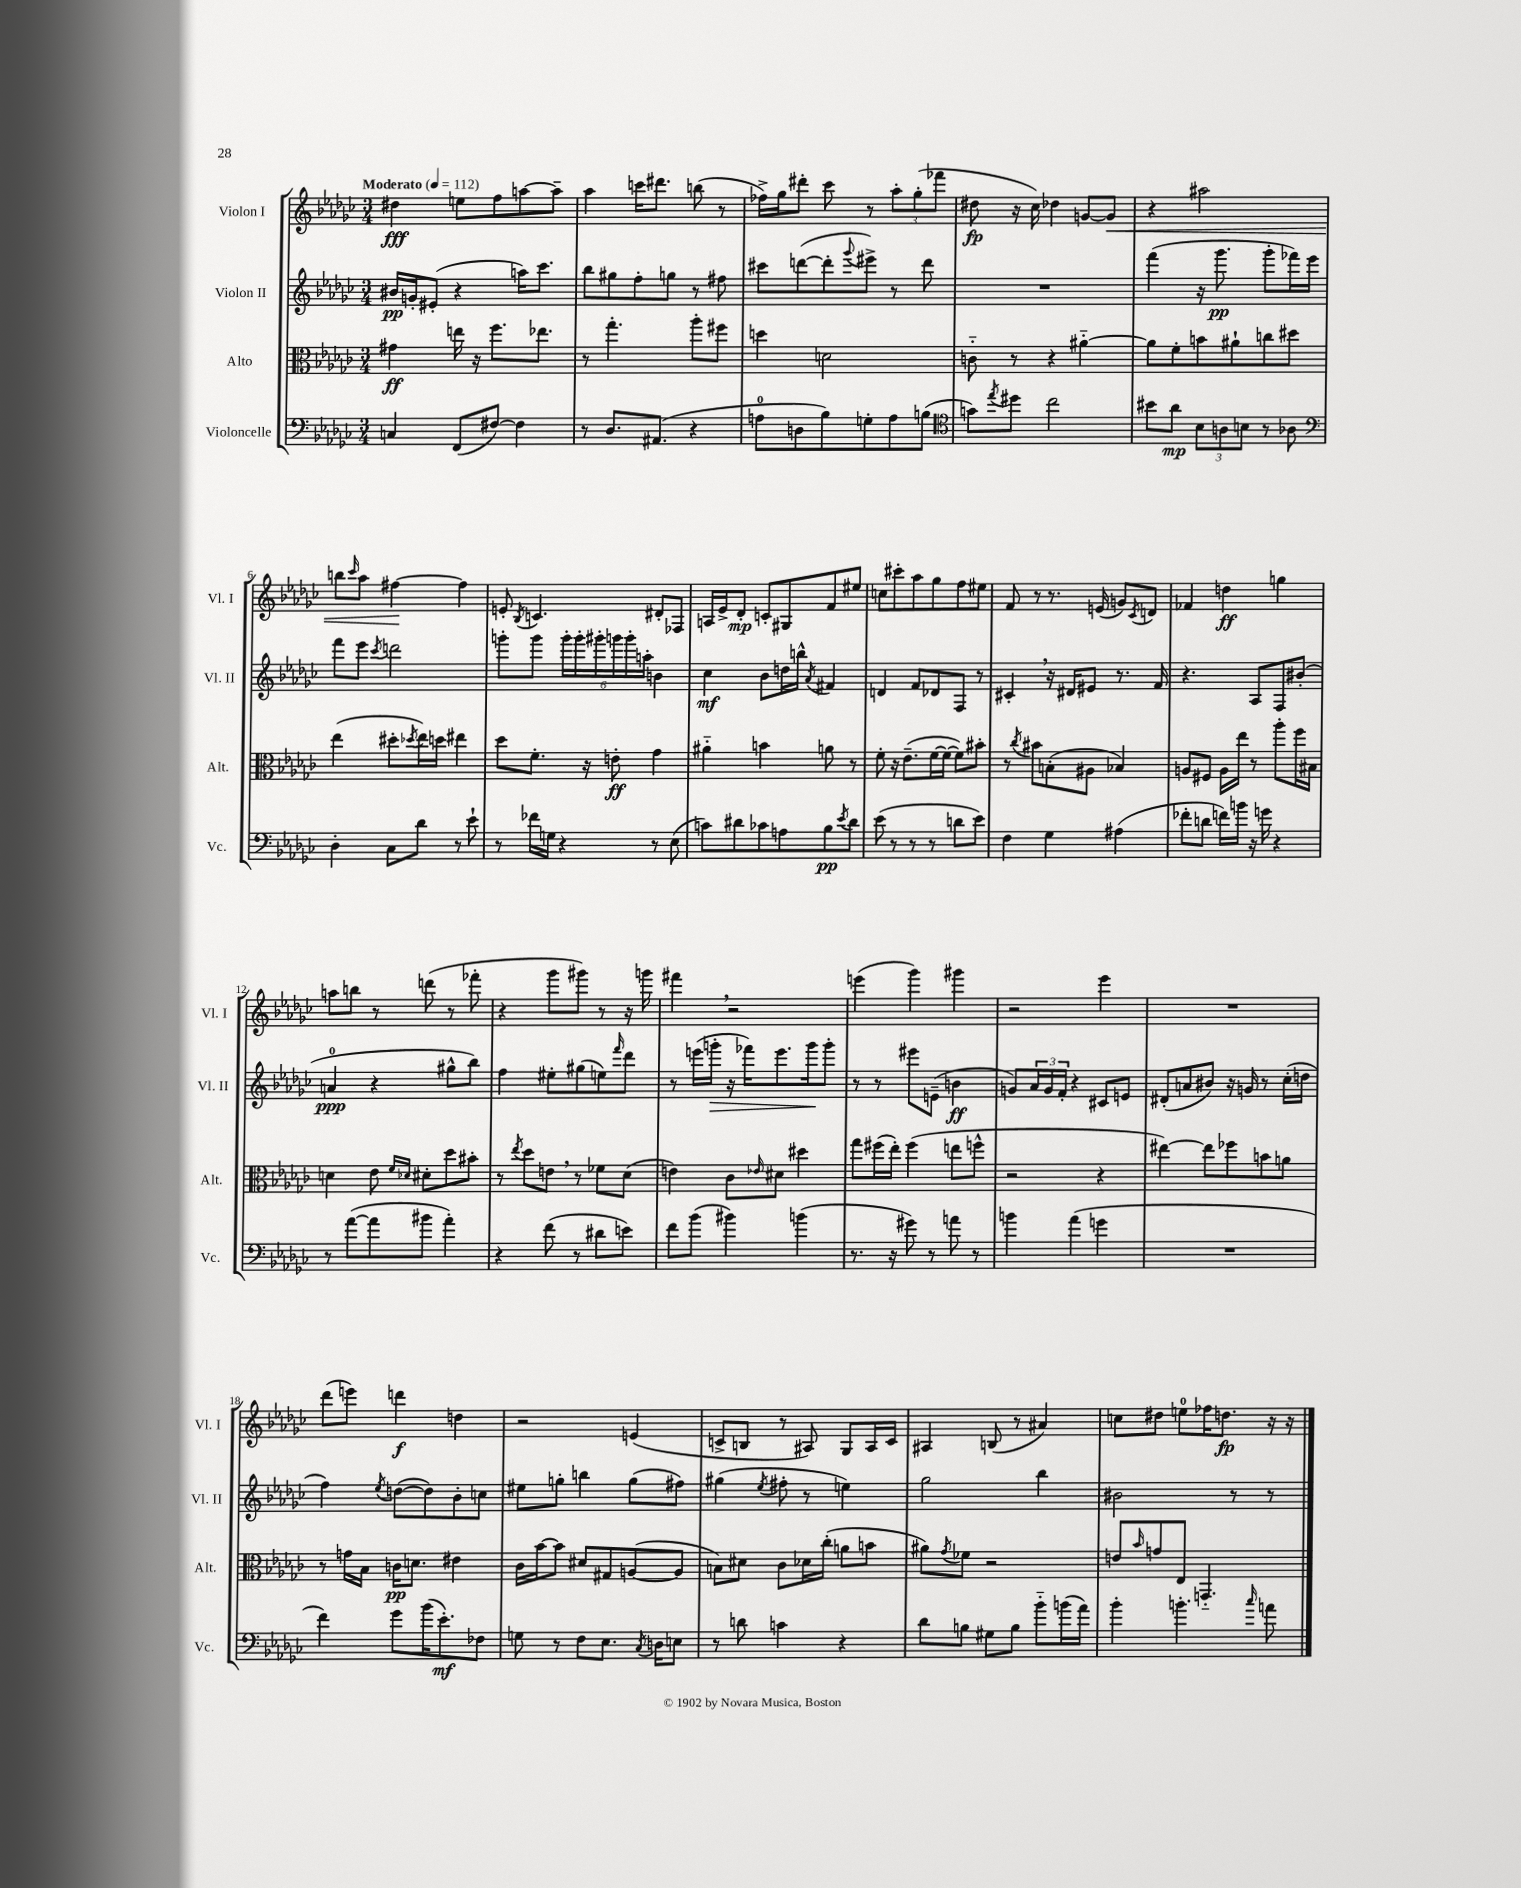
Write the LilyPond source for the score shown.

<<
\new StaffGroup <<
\new Staff = "s0" \with { instrumentName = "Violon I" shortInstrumentName = "Vl. I" } {
    \clef treble \key ges \major \numericTimeSignature \time 3/4 \tempo "Moderato" 4 = 112
    dis''4\fff e''8 f''8 a''8~ a''8-- |
    aes''4 c'''16 dis'''8. b''8( r8 |
    fes''16->) ges''16 dis'''8-. ces'''8 r8 \tuplet 3/2 { aes''8-. ges''8-.( fes'''8 } |
    dis''8\fp r16 ces''16) des''4 g'8~ g'8\< |
    r4 ais''2 |
    b''8 \grace { ces'''16 } aes''8 fis''4~\! fis''4 |
    e'8-. \acciaccatura { bes8 } c'4. dis'8-. fes8 |
    a16 ees'16-> des'8-.\mp c'8-. gis8 f'8 eis''8 |
    c''8 cis'''8-. aes''8 ges''8 f''8 eis''8 |
    f'8 r8 r8. e'16( g'8) \acciaccatura { ces'8 } d'8 |
    fes'4 d''4\ff g''4 |
    a''8 b''8 r8 d'''8( r8 fes'''8-. |
    r4 ges'''8 gis'''8) r8 r16 g'''16 |
    fis'''4 \breathe r2 |
    e'''4( ges'''4) gis'''4 |
    r2 ees'''4 |
    R2. |
    des'''8( e'''8) d'''4\f d''4 |
    r2 e'4( |
    c'8-> b8 r8 ais8) ges8 ais16 c'16 |
    ais4 b8( r8 ais'4) |
    c''8 dis''8 e''8-0 fes''16 d''8.\fp r16 r16 \bar "|." |
}
\new Staff = "s1" \with { instrumentName = "Violon II" shortInstrumentName = "Vl. II" } {
    \clef treble \key ges \major \numericTimeSignature \time 3/4
    bis'16\pp g'16-. eis'8-.( r4 a''16) ces'''8. |
    bes''8 gis''8 f''8-. g''8 r8 fis''8 |
    cis'''8 d'''8~( d'''8-. \appoggiatura { ges'''8 } eis'''8->) r8 d'''8 |
    R2. |
    f'''4( r16 ges'''8.\pp ges'''8-. fes'''16) ees'''16 |
    f'''8 ees'''8 \acciaccatura { ces'''8 } d'''2 |
    g'''8-. g'''8 \tuplet 6/4 { g'''16-. g'''16-. gis'''16-. g'''16 g'''16-. a''16-. } b'4 |
    ces''4\mf bes'8 d''16 b''16-^ \acciaccatura { aes'8 } fis'4 |
    d'4 f'8 des'8 f8 r8 |
    cis'4-. \breathe r16 dis'16 eis'8 r8. f'16 |
    r4. aes8 f8 bis'8-.( |
    a'4-0\ppp r4 gis''8-^ bes''8) |
    f''4 eis''8-. gis''8( e''8) \grace { f'''16 } des'''8 |
    r8 e'''16( g'''16-.\> r16 fes'''16) e'''8. g'''16\! g'''8-. |
    r8 r8 eis'''8 e'8--( b'4\ff |
    g'8) \tuplet 3/2 { aes'16 g'16 f'16-. } r4 cis'8 e'8 |
    dis'8-.( a'8 bis'8) r16 g'16 r8 ces''16-.( d''16 |
    f''4) \acciaccatura { ees''8 } d''8~( d''8) bes'8-. c''8 |
    eis''8 g''8-. b''4 g''8( fis''8) |
    gis''4( \acciaccatura { ees''8 } fis''8-. r8 e''4) |
    ges''2 bes''4 |
    bis'2 r8 r8 \bar "|." |
}
\new Staff = "s2" \with { instrumentName = "Alto" shortInstrumentName = "Alt." } {
    \clef alto \key ges \major \numericTimeSignature \time 3/4
    gis'4\ff e''16 r16 f''8. ees''8. |
    r8 ges''4.-. aes''8-. fis''8 |
    d''4 d'2 |
    c'8-_ r8 r4 ais'4~-_ |
    ais'8 f'8-. b'8 ais'8-! c''8 dis''8 |
    ees''4( dis''8-. \acciaccatura { des''8 } ees''16) d''16 eis''4 |
    des''8 f'8.-. r16 e'8-.\ff ges'4 |
    ais'4-_ b'4 a'8 r8 |
    f'8-. r16 ees'8.--( f'16~ f'16~ f'8) bis'8-. |
    r8 \acciaccatura { ces''8 } bis'8 b8-.( ais8 bes4) |
    a8 fis8 a16 ees''16 r8 aes''8-. f''16 bis16 |
    d'4 ees'8 \grace { f'16 des'16 } dis'8-. des''8 bis'8-. |
    r8 \acciaccatura { ees''8 } des''8 e'8 \breathe r8 fes'8 des'8( |
    e'4) ces'8 \grace { ees'16 } dis'8 dis''4 |
    ges''8 fis''16( ees''16-.) fis''4( e''8 f''8-^ |
    r2 r4 |
    eis''4~) eis''8 fes''8 b'8 a'8 |
    r8 g'16 bes16 c'16\pp d'8. eis'4 |
    ces'16 bes'16~ bes'8 dis'8 gis8 a8~( a8 |
    b8) dis'8 ces'8 des'16 ces''16-.( a'8 b'8 |
    ais'8) \acciaccatura { ges'8 } fes'8 r2 |
    e'8 \grace { bes'16 } g'8 ees8 g,4.-_ \bar "|." |
}
\new Staff = "s3" \with { instrumentName = "Violoncelle" shortInstrumentName = "Vc." } {
    \clef bass \key ges \major \numericTimeSignature \time 3/4
    c4 f,8( fis8~) fis4 |
    r8 des8. ais,8.( r4 |
    a8-0 d8 bes8) g8-. a8 b8( |
    \clef tenor g'8) \acciaccatura { ees''8 } dis''8 ces''2 |
    bis'8 aes'8\mp \tuplet 3/2 { bes8 a8 b8 } r8 aes8 |
    \clef bass des4-. ces8 des'8 r8 ees'8-! |
    r8 fes'16 g16 r4 r8 ees8( |
    c'8) dis'8 ces'8 a8 bes8\pp \acciaccatura { ees'8 } dis'8 |
    ees'8( r8 r8 r8 d'8 ees'8) |
    f4 ges4 ais4( |
    fes'8-. d'8 f'16) b'16 r16 g'16 r4 |
    r8 aes'8~( aes'8 bis'8 aes'4-.) |
    r4 f'8( r8 dis'8 e'8) |
    f'8 bes'8( bis'4) b'4( |
    r8. r16 gis'8) r8 a'8 r8 |
    b'4 aes'4( g'4 |
    R2. |
    f'4) ges'8 bes'16( ees'8.-.\mf) fes8 |
    g8 r8 f8 ees8. \acciaccatura { ces8 } d16 e8 |
    r8 d'8 c'4 r4 |
    des'8 b8 gis8 b8 bes'8-_ b'16( aes'16) |
    bes'4-. b'4.-. \grace { ces''16 } a'8 \bar "|." |
}
>>
>>
